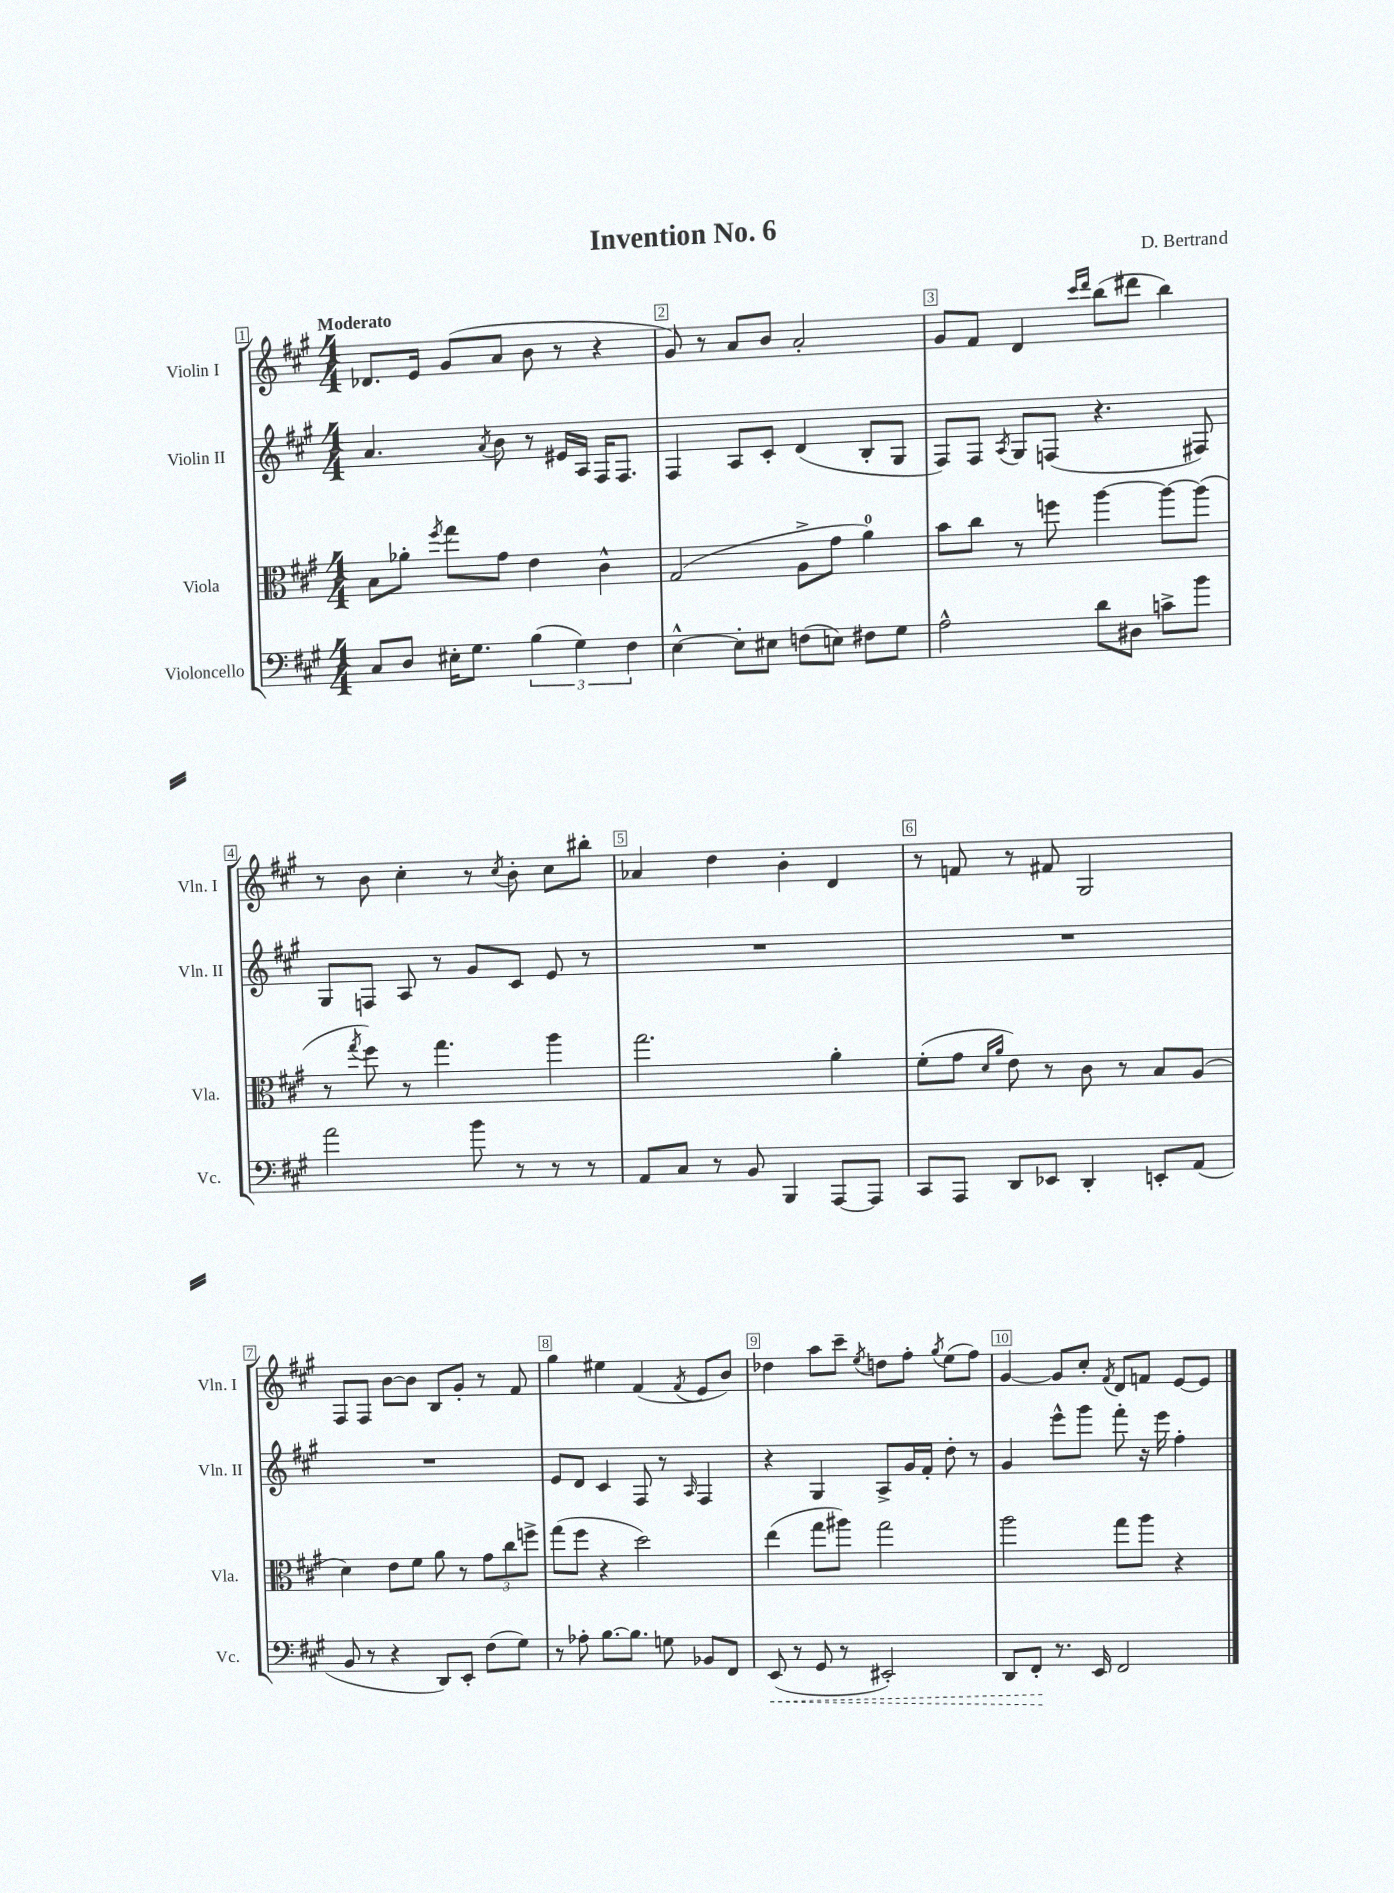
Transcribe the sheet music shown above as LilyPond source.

\header { title = "Invention No. 6" composer = "D. Bertrand" }
<<
\new StaffGroup <<
\new Staff = "s0" \with { instrumentName = "Violin I" shortInstrumentName = "Vln. I" } {
    \clef treble \key a \major \numericTimeSignature \time 4/4 \tempo "Moderato"
    \autoBeamOff des'8.[ e'16] gis'8[( a'8] b'8 r8 r4 |
    gis'8) r8 a'8[ b'8] a'2-. |
    gis'8[ fis'8] d'4 \grace { cis'''16[ d'''16] } b''8[( dis'''8] b''4) |
    r8 b'8 cis''4-. r8 \acciaccatura { cis''8 } b'8-. cis''8[ bis''8]-. |
    aes'4 d''4 b'4-. d'4 |
    r8 f'8 r8 fis'8 gis2 |
    fis8[ fis8] b'8[~ b'8] b8[ gis'8]-. r8 fis'8 |
    gis''4 eis''4 fis'4( \acciaccatura { fis'8 } e'8[ b'8]) |
    des''4 a''8[ cis'''8]-- \acciaccatura { e''8 } d''8[ fis''8]-. \acciaccatura { gis''8 } e''8[( fis''8]) |
    gis'4~ gis'8[ cis''8]-. \acciaccatura { fis'8 } d'8[ f'8] e'8[~ e'8] \bar "|." |
}
\new Staff = "s1" \with { instrumentName = "Violin II" shortInstrumentName = "Vln. II" } {
    \clef treble \key a \major \numericTimeSignature \time 4/4
    \autoBeamOff a'4. \acciaccatura { a'8 } b'8 r8 eis'16[ a16] fis16[ fis8.] |
    fis4 a8[ cis'8]-. d'4( b8[-. gis8] |
    fis8[) fis8] \acciaccatura { a8 } gis8[ f8]( r4. fis8) |
    gis8[ f8] a8 r8 gis'8[ cis'8] e'8 r8 |
    R1 |
    R1 |
    R1 |
    e'8[ d'8] cis'4 fis8 r8 \grace { a16 } fis4 |
    r4 gis4 a8[-> gis'16 fis'16]-. d''8-. r8 |
    gis'4 e'''8[-^ gis'''8] fis'''8-. r16 e'''16 fis''4-. \bar "|." |
}
\new Staff = "s2" \with { instrumentName = "Viola" shortInstrumentName = "Vla." } {
    \clef alto \key a \major \numericTimeSignature \time 4/4
    \autoBeamOff b8[ aes'8]-. \acciaccatura { fis''8 } gis''8[ gis'8] e'4 cis'4-^ |
    gis2( a8[-> gis'8] a'4-0) |
    b'8[ cis''8] r8 f''8 a''4~ a''8[~ a''8]( |
    r8 \acciaccatura { gis''8 } fis''8) r8 gis''4. a''4 |
    gis''2. a'4-. |
    fis'8[-.( gis'8] \grace { d'16[ a'16] } e'8) r8 cis'8 r8 b8[ a8]( |
    d'4) e'8[ fis'8] a'8 r8 \tuplet 3/2 { gis'8[ cis''8 f''8]-> } |
    gis''8[( fis''8] r4 d''2) |
    e''4( gis''8[ ais''8]) gis''2 |
    a''2 gis''8[ a''8] r4 \bar "|." |
}
\new Staff = "s3" \with { instrumentName = "Violoncello" shortInstrumentName = "Vc." } {
    \clef bass \key a \major \numericTimeSignature \time 4/4
    \autoBeamOff cis8[ d8] eis16[-. gis8.] \tuplet 3/2 { b4( gis4) fis4 } |
    e4~-^ e8[-. eis8] f8[( e8]) fis8[ gis8] |
    a2-^ d'8[ dis8] c'8[-> b'8] |
    a'2 b'8 r8 r8 r8 |
    a,8[ cis8] r8 b,8 b,,4 a,,8[~ a,,8] |
    cis,8[ a,,8] d,8[ ees,8] d,4-. e,8[-. a,8]( |
    b,8 r8 r4 d,8[) e,8]-. fis8[( gis8]) |
    r8 aes8-. b8.[~ b8.] g8 bes,8[ fis,8] |
    \once \override Hairpin.style = #'dashed-line e,8\<( r8 gis,8 r8 eis,2-.) |
    d,8[ fis,8]-.\! r8. e,16 fis,2 \bar "|." |
}
>>
>>
\layout { \context { \Score \override BarNumber.break-visibility = ##(#f #t #t) barNumberVisibility = #all-bar-numbers-visible \override BarNumber.stencil = #(make-stencil-boxer 0.1 0.3 ly:text-interface::print) } }
